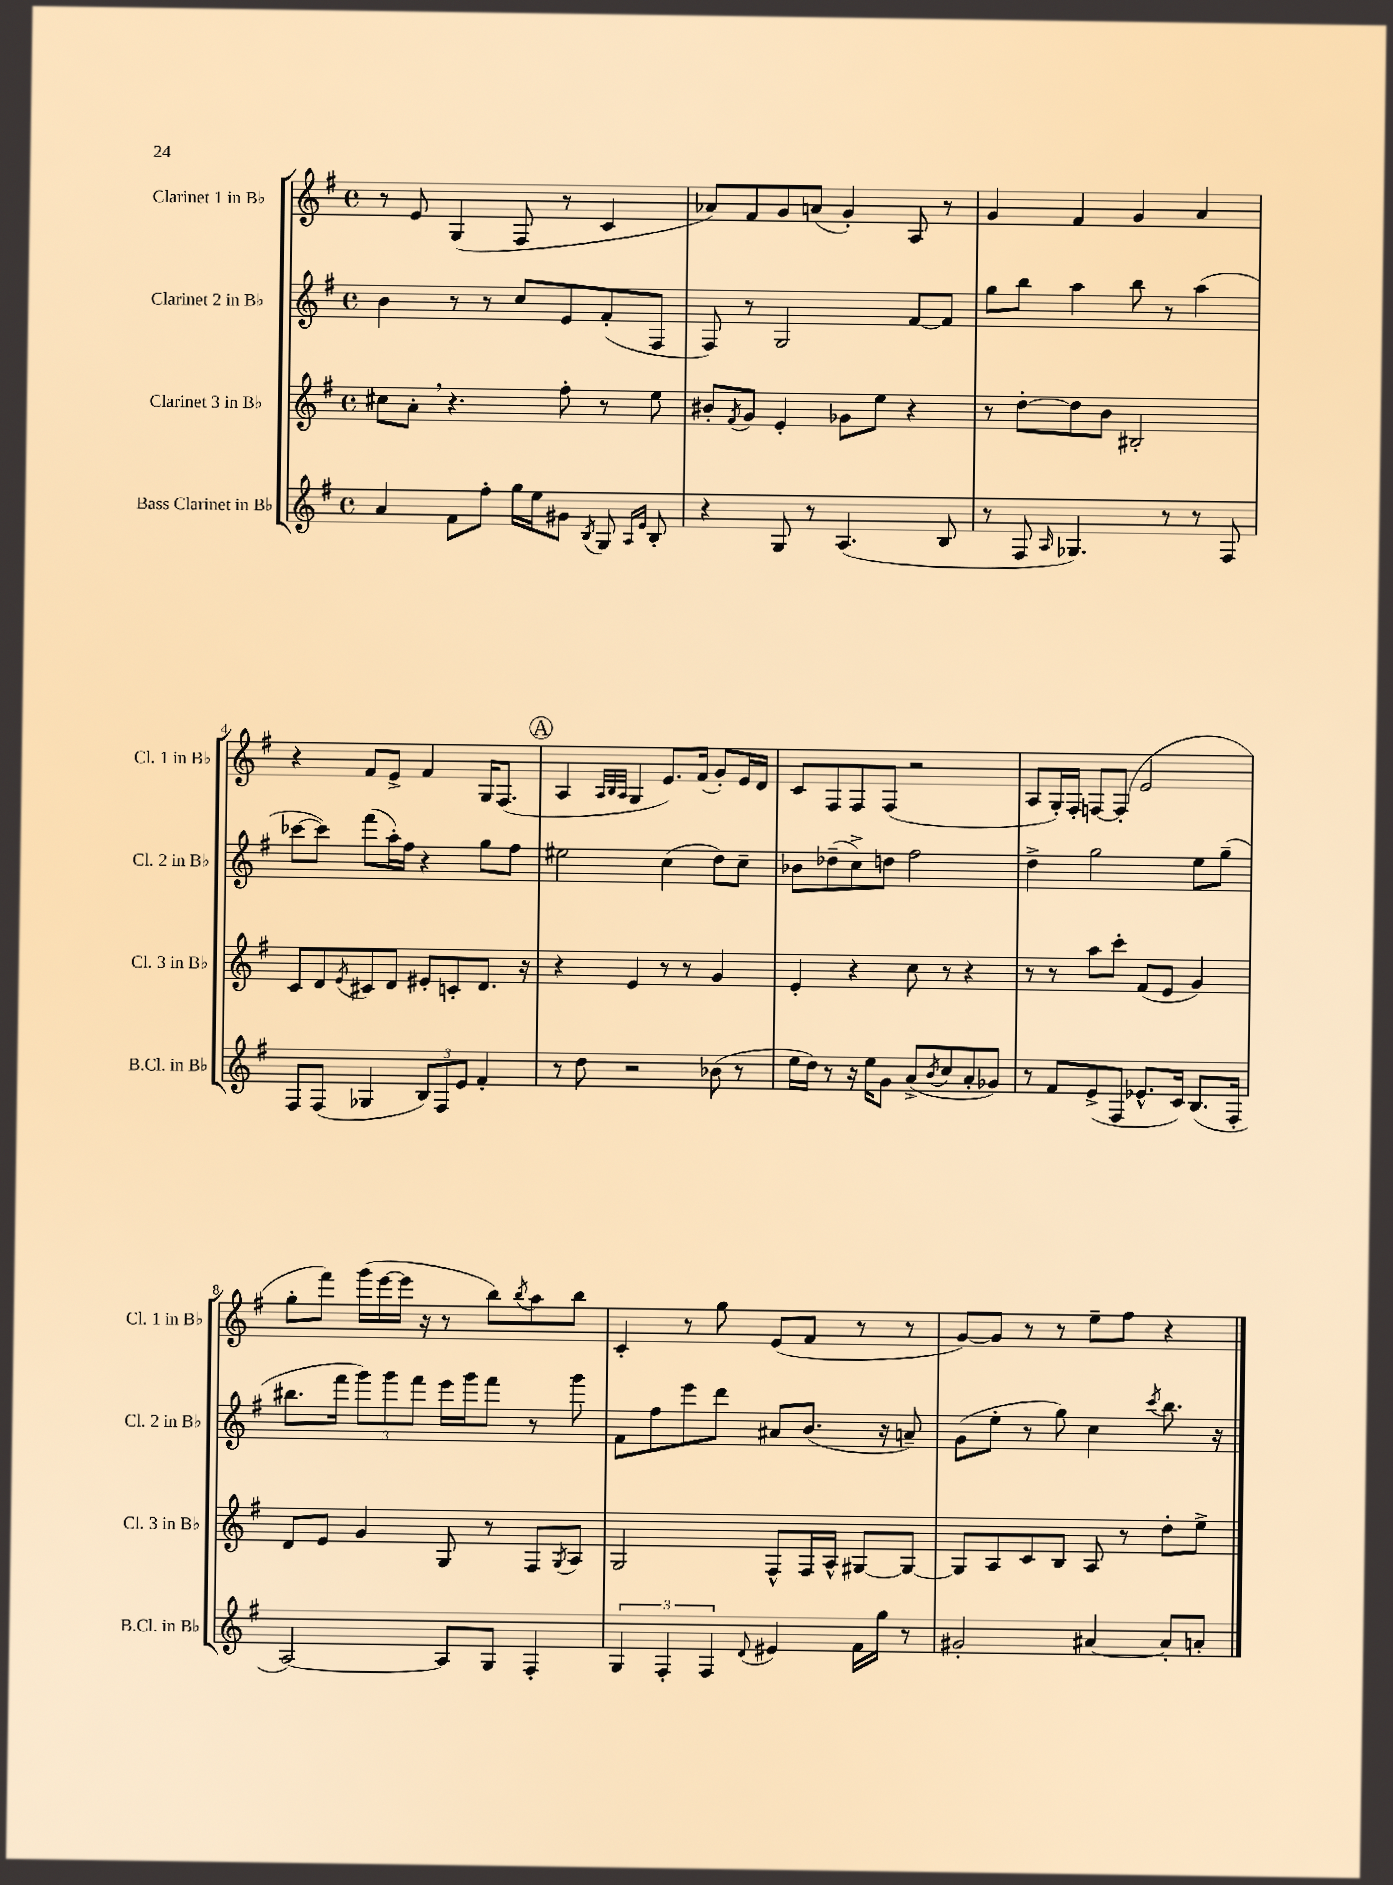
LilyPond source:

<<
\new StaffGroup <<
\new Staff = "s0" \with { instrumentName = "Clarinet 1 in Bb" shortInstrumentName = "Cl. 1 in Bb" } {
    \clef treble \key g \major \defaultTimeSignature \time 4/4
    r8 e'8 g4( fis8 r8 c'4 |
    aes'8) fis'8 g'8 a'8( g'4-.) a8 r8 |
    g'4 fis'4 g'4 a'4 |
    r4 fis'8 e'8-> fis'4 g16 fis8.( |
    \mark \markup { \circle "A" } a4 \grace { a32 b32 a32 } g4 e'8.) fis'16( g'8-.) e'16 d'16 |
    c'8 fis8 fis8 fis8( r2 |
    a8 g16-.) fis16-. f8~ f8-.( e'2 |
    g''8-. fis'''8) g'''16( e'''16~ e'''16 r16 r8 b''8) \acciaccatura { b''8 } a''8 b''8 |
    c'4-. r8 g''8 e'8( fis'8 r8 r8 |
    g'8~) g'8 r8 r8 e''8-- fis''8 r4 \bar "|." |
}
\new Staff = "s1" \with { instrumentName = "Clarinet 2 in Bb" shortInstrumentName = "Cl. 2 in Bb" } {
    \clef treble \key g \major \defaultTimeSignature \time 4/4
    b'4 r8 r8 c''8 e'8 fis'8-.( fis8 |
    fis8) r8 g2 fis'8~ fis'8 |
    g''8 b''8 a''4 b''8 r8 a''4( |
    ces'''8~ ces'''8) fis'''8( a''16-.) fis''16 r4 g''8 fis''8 |
    \mark \markup { \circle "A" } eis''2 c''4( d''8) c''8-- |
    bes'8 des''8--( c''8->) d''8 fis''2 |
    d''4-> g''2 e''8 g''8--( |
    bis''8. fis'''16 \tuplet 3/2 { g'''8) g'''8 fis'''8 } e'''16 g'''16 fis'''8 r8 g'''8 |
    fis'8 fis''8 e'''8 d'''8 ais'8 b'8.( r16 a'8--) |
    g'8( e''8-. r8 g''8) c''4 \acciaccatura { c'''8 } b''8. r16 \bar "|." |
}
\new Staff = "s2" \with { instrumentName = "Clarinet 3 in Bb" shortInstrumentName = "Cl. 3 in Bb" } {
    \clef treble \key g \major \defaultTimeSignature \time 4/4
    cis''8 a'8-. \breathe r4. fis''8-. r8 e''8 |
    bis'8-. \acciaccatura { fis'8 } g'8 e'4-. ges'8 e''8 r4 |
    r8 d''8~-. d''8 b'8 bis2-. |
    c'8 d'8 \acciaccatura { e'8 } cis'8 d'8 eis'8-. c'8-. d'8. r16 |
    \mark \markup { \circle "A" } r4 e'4 r8 r8 g'4 |
    e'4-. r4 c''8 r8 r4 |
    r8 r8 a''8 c'''8-. fis'8( e'8 g'4) |
    d'8 e'8 g'4 g8 r8 fis8 \acciaccatura { g8 } a8 |
    g2 fis8-^ fis16 a16-^ gis8~ gis8~ |
    gis8 a8 c'8 b8 a8 r8 d''8-. e''8-> \bar "|." |
}
\new Staff = "s3" \with { instrumentName = "Bass Clarinet in Bb" shortInstrumentName = "B.Cl. in Bb" } {
    \clef treble \key g \major \defaultTimeSignature \time 4/4
    a'4 fis'8 fis''8-. g''16 e''16 gis'8 \acciaccatura { b8 } g8 \grace { a16 e'16 } b8-. |
    r4 g8 r8 a4.( b8 |
    r8 fis8 \grace { a16 } ges4.) r8 r8 fis8 |
    fis8 fis8( ges4 \tuplet 3/2 { b8) fis8 e'8 } fis'4-. |
    \mark \markup { \circle "A" } r8 d''8 r2 bes'8( r8 |
    e''16 d''16) r8 r16 e''16 g'8 a'8->( \acciaccatura { b'8 } c''8 a'8-. ges'8) |
    r8 fis'8 e'8->( fis8 ees'8.-^ c'16) b8.( fis16-. |
    a2~) a8 g8 fis4-. |
    \tuplet 3/2 { g4 fis4-. fis4 } \appoggiatura { d'8 } eis'4 fis'16 g''16 r8 |
    gis'2-. ais'4~ ais'8-. a'8-. \bar "|." |
}
>>
>>
